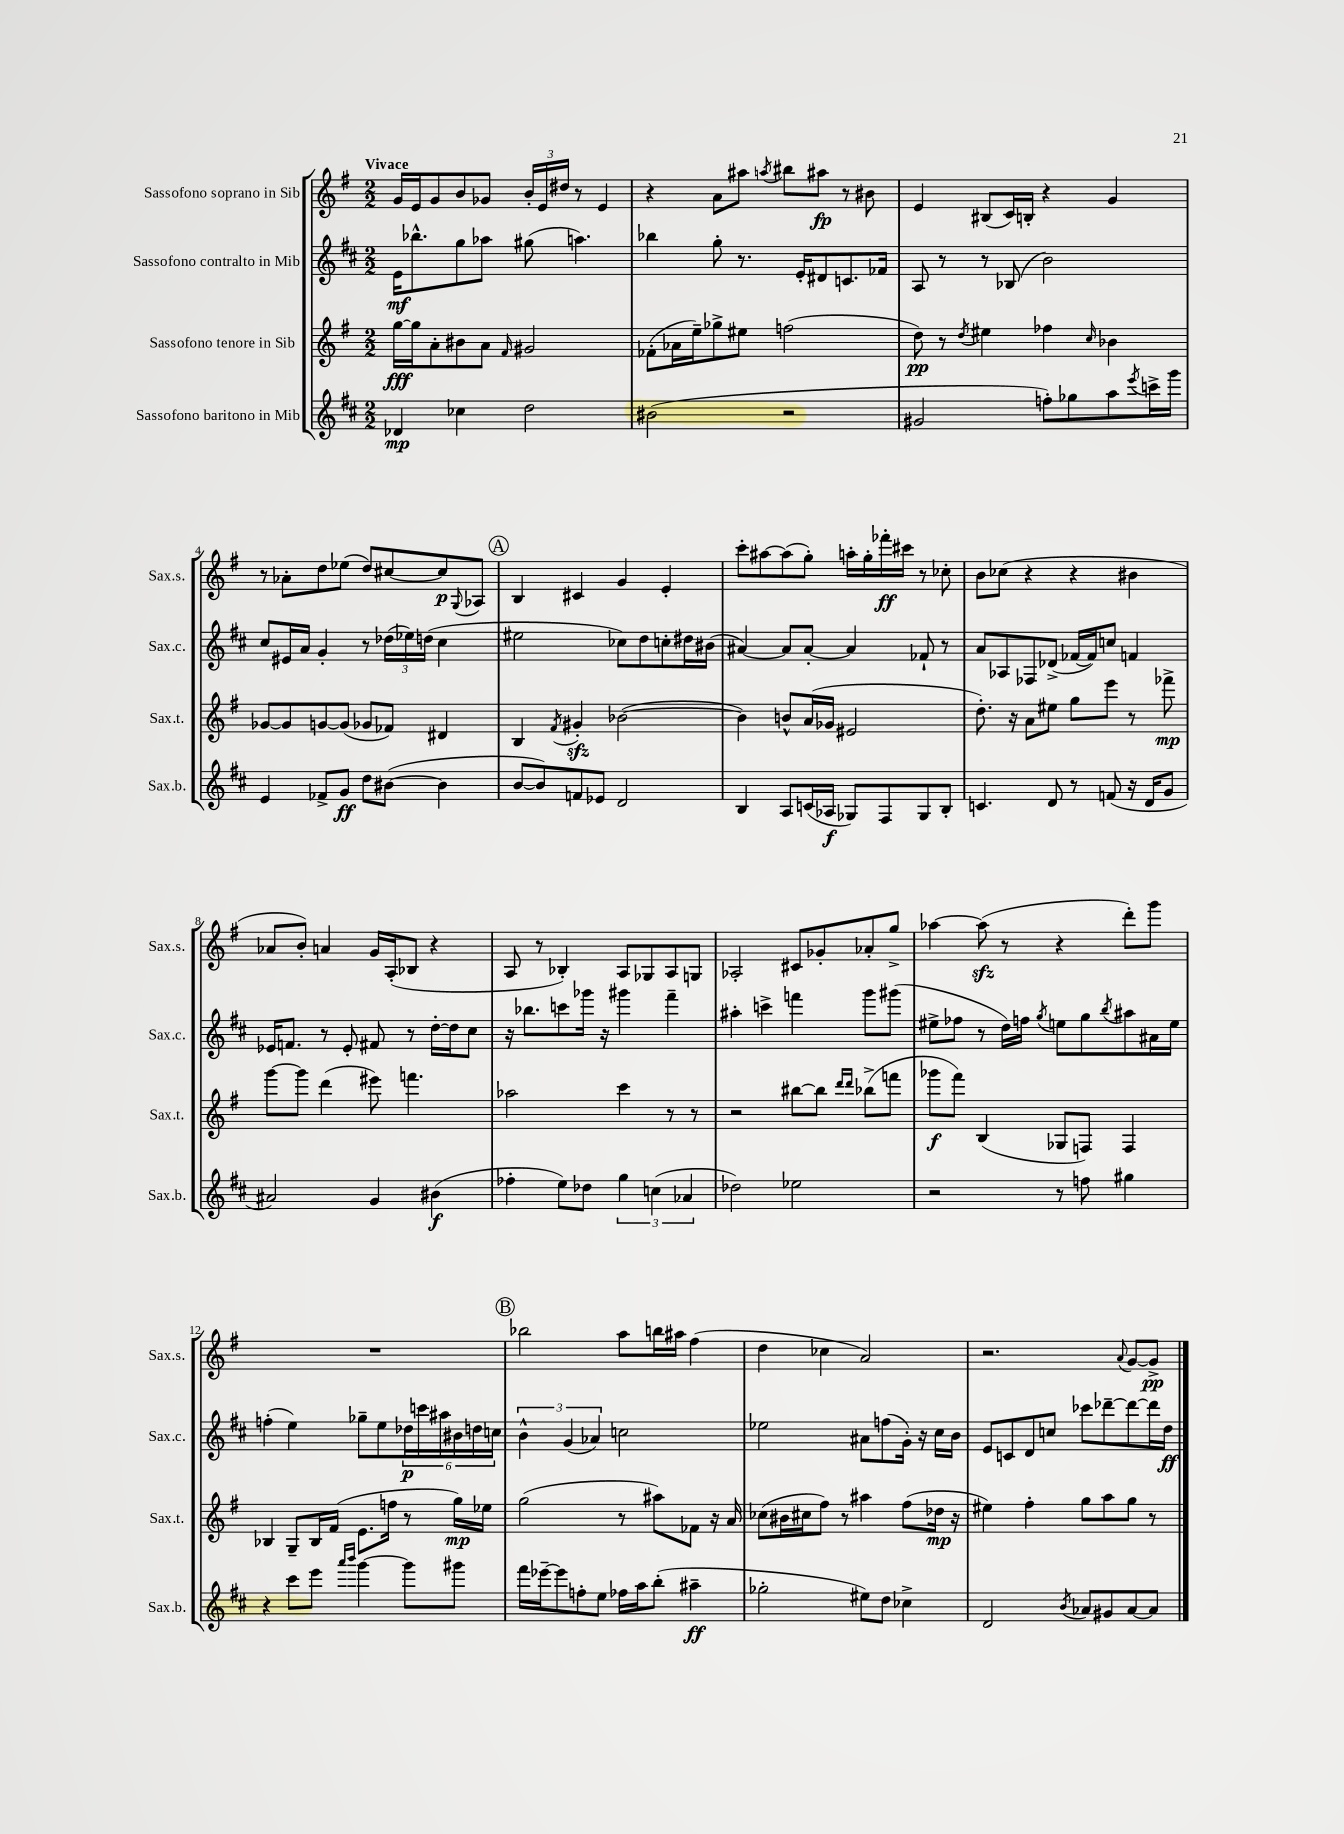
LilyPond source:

<<
\new StaffGroup <<
\new Staff = "s0" \with { instrumentName = "Sassofono soprano in Sib" shortInstrumentName = "Sax.s." } {
    \clef treble \key g \major \numericTimeSignature \time 2/2 \tempo "Vivace"
    g'16 e'16 g'8 b'8 ges'8 \tuplet 3/2 { b'16-. e'16 dis''16 } r8 e'4 |
    r4 a'8 ais''8 \acciaccatura { a''8 } bis''8 ais''8\fp r8 bis'8 |
    e'4 bis8( c'16) b16-. r4 g'4 |
    r8 aes'8-. d''8 ees''8( d''8) cis''8~ cis''8\p \appoggiatura { g8 } aes8 |
    \mark \markup { \circle "A" } b4 cis'4 g'4 e'4-. |
    c'''8-. ais''8~ ais''8( g''8-.) a''16-. g''16-. fes'''16-.\ff cis'''16 r8 ces''8-. |
    b'8 ces''8( r4 r4 bis'4 |
    aes'8 b'8-.) a'4 g'16 a16-.( bes8 r4 |
    a8 r8 bes4-.) a8 ges8 a8 g8 |
    aes2-. cis'8 ges'8-. aes'8-. g''8-> |
    aes''4~ aes''8\sfz( r8 r4 d'''8-.) g'''8 |
    R1 |
    \mark \markup { \circle "B" } bes''2 a''8 b''16 ais''16 fis''4( |
    d''4 ces''4 a'2) |
    r2. \appoggiatura { a'8 } g'8~ g'8->\pp \bar "|." |
}
\new Staff = "s1" \with { instrumentName = "Sassofono contralto in Mib" shortInstrumentName = "Sax.c." } {
    \clef treble \key d \major \numericTimeSignature \time 2/2
    e'16\mf bes''8.-^ g''8 aes''8 gis''8( a''4.) |
    bes''4 g''8-. r8. e'16-. dis'8 c'8. fes'16 |
    a8 r8 r8 bes8( b'2) |
    cis''8 eis'16 a'16 g'4-. r8 \tuplet 3/2 { des''16( ees''16) d''16( } cis''4 |
    \mark \markup { \circle "A" } eis''2 ces''8) d''8 c''8-. dis''16 bis'16( |
    ais'4~) ais'8 ais'8~-. ais'4 fes'8-! r8 |
    a'8 aes8 fes8 des'8->( fes'16~ fes'16) c''8 f'4 |
    ees'16 f'8. r8 ees'8-. fis'8 r8 d''16~-. d''16 cis''8 |
    r16 bes''8. c'''8 ges'''16 r16 gis'''4 fis'''4-- |
    ais''4-. c'''4-> f'''4 g'''8 gis'''8( |
    eis''8-> fes''8 r8 d''16) f''16 \acciaccatura { g''8 } e''8 g''8 \acciaccatura { b''8 } ais''8 ais'16 e''16 |
    f''4-.( e''4) ges''8-- e''8 \tuplet 6/4 { des''16\p c'''16 ais''16 bis'16 d''16 c''16 } |
    \mark \markup { \circle "B" } \tuplet 3/2 { b'4-^ g'4( aes'4) } c''2 |
    ees''2 ais'8 f''8( g'16-.) r16 cis''16 b'16 |
    e'8 c'8 d'8 c''8 ces'''8 des'''8~-- des'''8~ des'''16 d''16\ff \bar "|." |
}
\new Staff = "s2" \with { instrumentName = "Sassofono tenore in Sib" shortInstrumentName = "Sax.t." } {
    \clef treble \key g \major \numericTimeSignature \time 2/2
    g''16~\fff g''16 a'8-. bis'8 a'8 \grace { fis'16 } gis'2 |
    fes'8-.( aes'16 e''16--) ges''8-> eis''8 f''2( |
    d''8\pp) r8 \acciaccatura { d''8 } eis''4 fes''4 \grace { c''16 } bes'4 |
    ges'8~ ges'8 g'8~ g'8( ges'8 fes'8) dis'4 |
    \mark \markup { \circle "A" } b4 \acciaccatura { fis'8 } gis'4-.\sfz bes'2~( |
    bes'4) b'8-^ a'16( ges'16 eis'2 |
    d''8.-.) r16 a'8 eis''8 g''8 e'''8 r8 fes'''8->\mp |
    g'''8~ g'''8 d'''4( eis'''8) f'''4. |
    aes''2 c'''4 r8 r8 |
    r2 bis''8~ bis''8 \grace { d'''16 d'''16 } bes''8->( f'''8 |
    ges'''8\f fis'''8) b4( ges8 f8) f4 |
    bes4 g8-- bes16 fis'16( e'8. f''16 r8 g''16\mp) ees''16 |
    \mark \markup { \circle "B" } g''2( r8 ais''8) fes'8 r16 a'16 |
    ces''8( bis'16 cis''16 fis''8) r8 ais''4 fis''8( des''16\mp r16 |
    eis''4) fis''4-. g''8 a''8 g''8 r8 \bar "|." |
}
\new Staff = "s3" \with { instrumentName = "Sassofono baritono in Mib" shortInstrumentName = "Sax.b." } {
    \clef treble \key d \major \numericTimeSignature \time 2/2
    des'4\mp ces''4 d''2 |
    bis'2( r2 |
    gis'2 f''8-.) ges''8 a''8 \acciaccatura { e'''8 } c'''16-> g'''16 |
    e'4 fes'8-> g'8\ff d''8 bis'8~( bis'4 |
    \mark \markup { \circle "A" } b'8~ b'8) f'8 ees'8 d'2 |
    b4 a8 c'16( aes16\f ges8) fis8 ges8 b8-. |
    c'4. d'8 r8 f'8( r16 d'16 g'8 |
    ais'2) g'4 bis'4\f( |
    fes''4-. e''8) des''8 \tuplet 3/2 { g''4 c''4( aes'4 } |
    des''2) ees''2 |
    r2 r8 f''8 gis''4 |
    r4 cis'''8 e'''8 \grace { a'''16 b'''16 } g'''4~ g'''8 gis'''8 |
    \mark \markup { \circle "B" } fis'''16 ees'''16~-- ees'''8 f''8-. e''8 fes''16 a''16 b''8-.( ais''4--\ff |
    ges''2-. eis''8) d''8 ces''4-> |
    d'2 \acciaccatura { b'8 } aes'8 gis'8 aes'8~ aes'8 \bar "|." |
}
>>
>>
